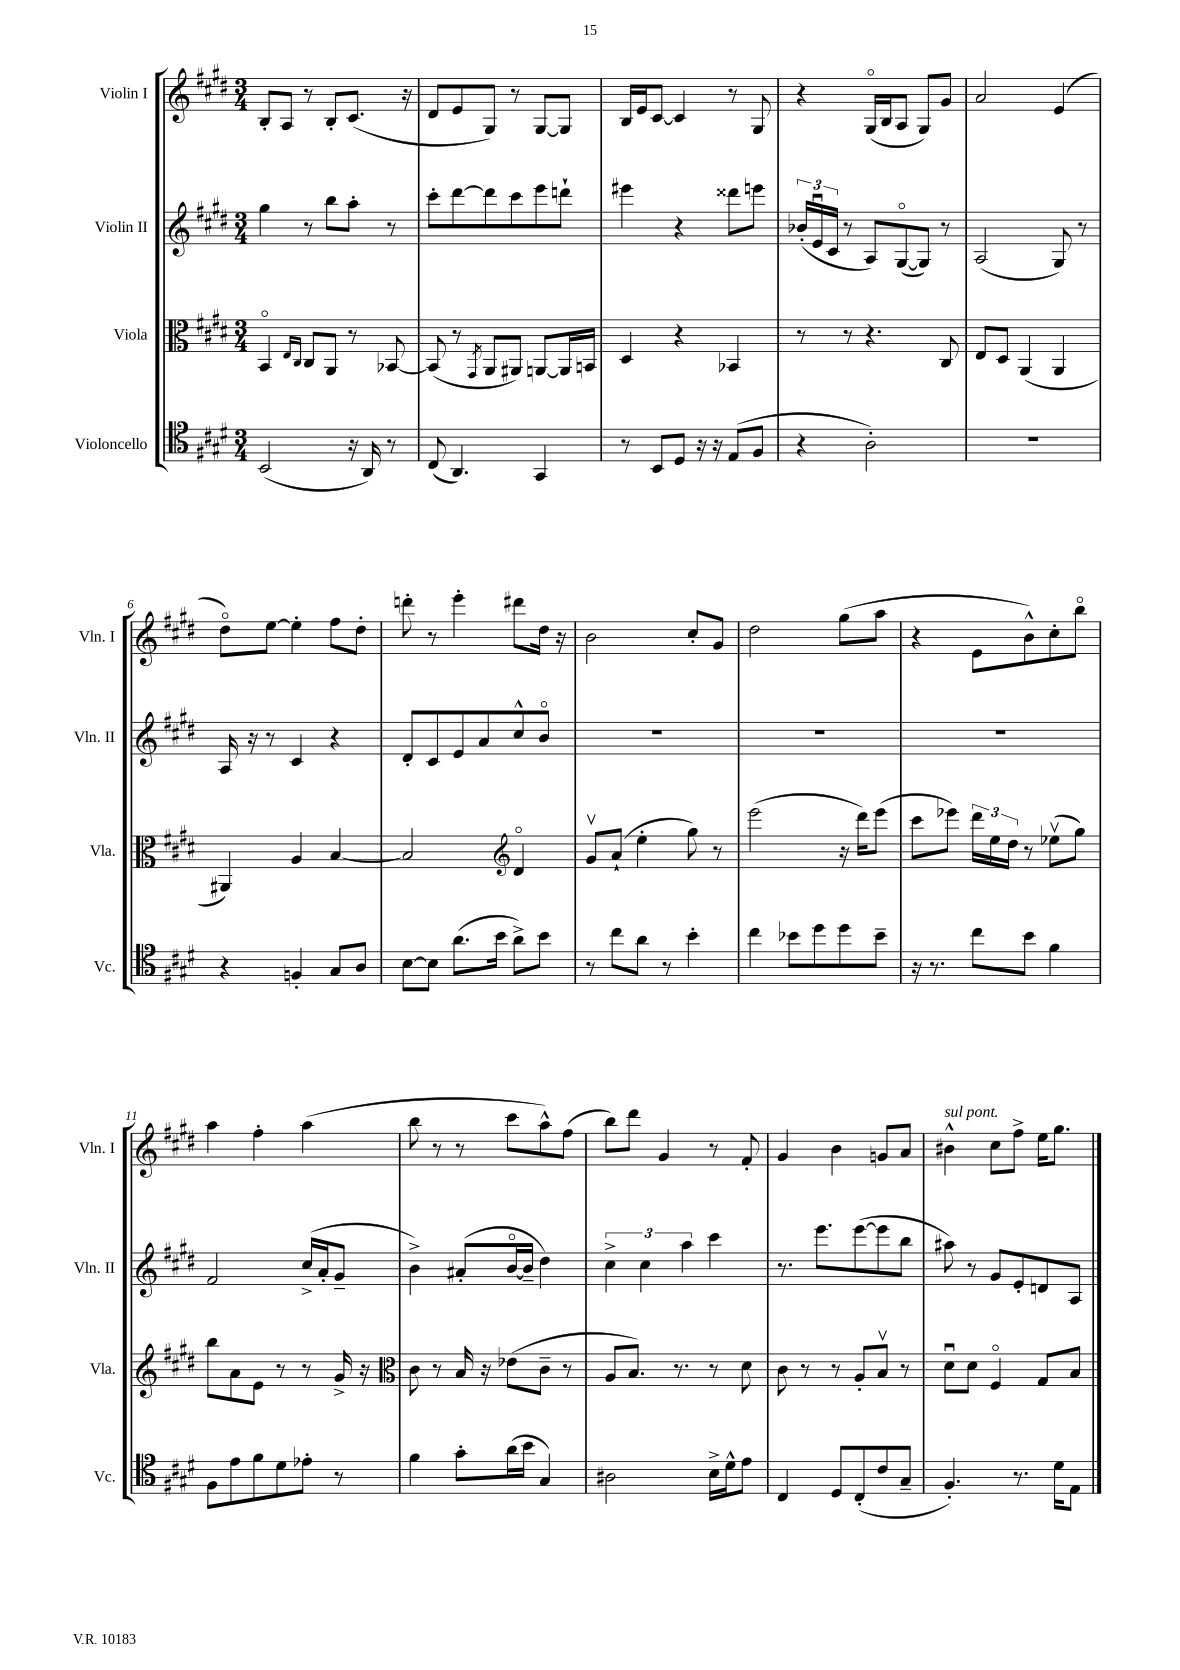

**kern	**kern	**kern	**kern
*staff4	*staff3	*staff2	*staff1
*clefC4	*clefC3	*clefG2	*clefG2
*k[f#c#g#d#]	*k[f#c#g#d#]	*k[f#c#g#d#]	*k[f#c#g#d#]
*M3/4	*M3/4	*M3/4	*M3/4
(2BB	4BBo	4gg#	8B'
.	.	.	8A
.	16qqE	.	.
.	16qqC#	.	.
.	8C#	8r	8r
.	8AA	8bb	8B'
16r	8r	8aa'	(8.c#
16AA)	.	.	.
8r	[8BB-	8r	.
.	.	.	16r
=	=	=	=
(8C#	(8BB-]	8ccc#'	8d#
4.AA)	8r	[8ddd#	8e
.	8qGG#	.	.
.	8AA	8ddd#]	8G#)
.	8AA#)	8ccc#	8r
4GG#	[8AA	8eee	[8G#
.	16AA]	8ddd`	8G#]
.	16BB	.	.
=	=	=	=
8r	4D#	4eee#	16B
.	.	.	16e
8BB	.	.	[8c#
8D#	4r	4r	4c#]
16r	.	.	.
16r	.	.	.
(8E	4BB-	8ddd##	8r
8F#	.	8eee	8G#
=	=	=	=
4r	8r	(24b-'	4r
.	.	24eu	.
.	.	24c#	.
.	8r	8r	.
2A')	4.r	8A)	(16G#o
.	.	.	16B
.	.	([8G#o	8A
.	.	8G#])	8G#)
.	8C#	8r	8g#
=	=	=	=
2.r	8E	(2A	2a
.	8D#	.	.
.	(4AA	.	.
.	4AA	8G#)	(4e
.	.	8r	.
=	=	=	=
4r	4AA#)	16A	8dd#o)
.	.	16r	.
.	.	8r	[8ee
4F'	4A	4c#	4ee']
8G#	[4B	4r	8ff#
8A	.	.	8dd#'
=	=	=	=
[8B	2B]	8d#'	8ddd'
8B]	.	8c#	8r
(8.a	.	8e	4eee'
.	.	8a	.
16b	.	.	.
*	*clefG2	*	*
8a^)	4d#o	8cc#^^	8ddd#
8b	.	8bo	16dd#
.	.	.	16r
=	=	=	=
8r	8g#v	2.r	2b
8cc#	(8a`	.	.
8a	4ee'	.	.
8r	.	.	.
4b'	8gg#)	.	8cc#'
.	8r	.	8g#
=	=	=	=
4cc#	(2eee	2.r	2dd#
8b-	.	.	.
8dd#	.	.	.
8dd#	16r	.	(8gg#
.	16ddd#)	.	.
8b-~	(8eee	.	8aa
=	=	=	=
16r	8ccc#	2.r	4r
8.r	.	.	.
.	8eee-)	.	.
8cc#	24ddd#	.	8e
.	24ee	.	.
.	24dd#	.	.
8b	8r	.	8b^^)
4f#	(8ee-v	.	8cc#'
.	8gg#)	.	8bbo
=	=	=	=
8F#	8bb	2f#	4aa
8e	8a	.	.
8f#	8e	.	4ff#'
8d#	8r	.	.
8e-'	8r	(16cc#^	(4aa
.	.	16a'	.
8r	16g#^	8g#~	.
.	16r	.	.
=	=	=	=
*	*clefC3	*	*
4f#	8c#	4b^)	8bb
.	8r	.	8r
8g#'	16B	(8a#'	8r
.	16r	.	.
(16a	(8e-	[16bo	8ccc#
16b	.	16b~]	.
4G#)	8c#~	4dd#)	8aa^^)
.	8r	.	(8ff#
=	=	=	=
2A#	8A	6cc#^	8bb)
.	8.B)	.	8ddd#
.	.	6cc#	.
.	.	.	4g#
.	8.r	.	.
.	.	6aa	.
16B^	8r	4ccc#	8r
16d#^^	.	.	.
8e	8d#	.	8f#'
=	=	=	=
4C#	8c#	8.r	4g#
.	8r	.	.
.	.	8.eee	.
8D#	8r	.	4b
(8C#'	8A'	([8eee	.
8c#	8Bv	8eee]	8g
8G#~	8r	8bb	8a
=	=	=	=
4.F#')	8d#u	8aa#)	4b#^^
.	8d#	8r	.
.	4F#o	8g#	8cc#
8.r	.	8e'	8ff#^
.	8G#	8d	16ee
16d#	.	.	8.gg#
8E	8B	8A	.
==	==	==	==
*-	*-	*-	*-
